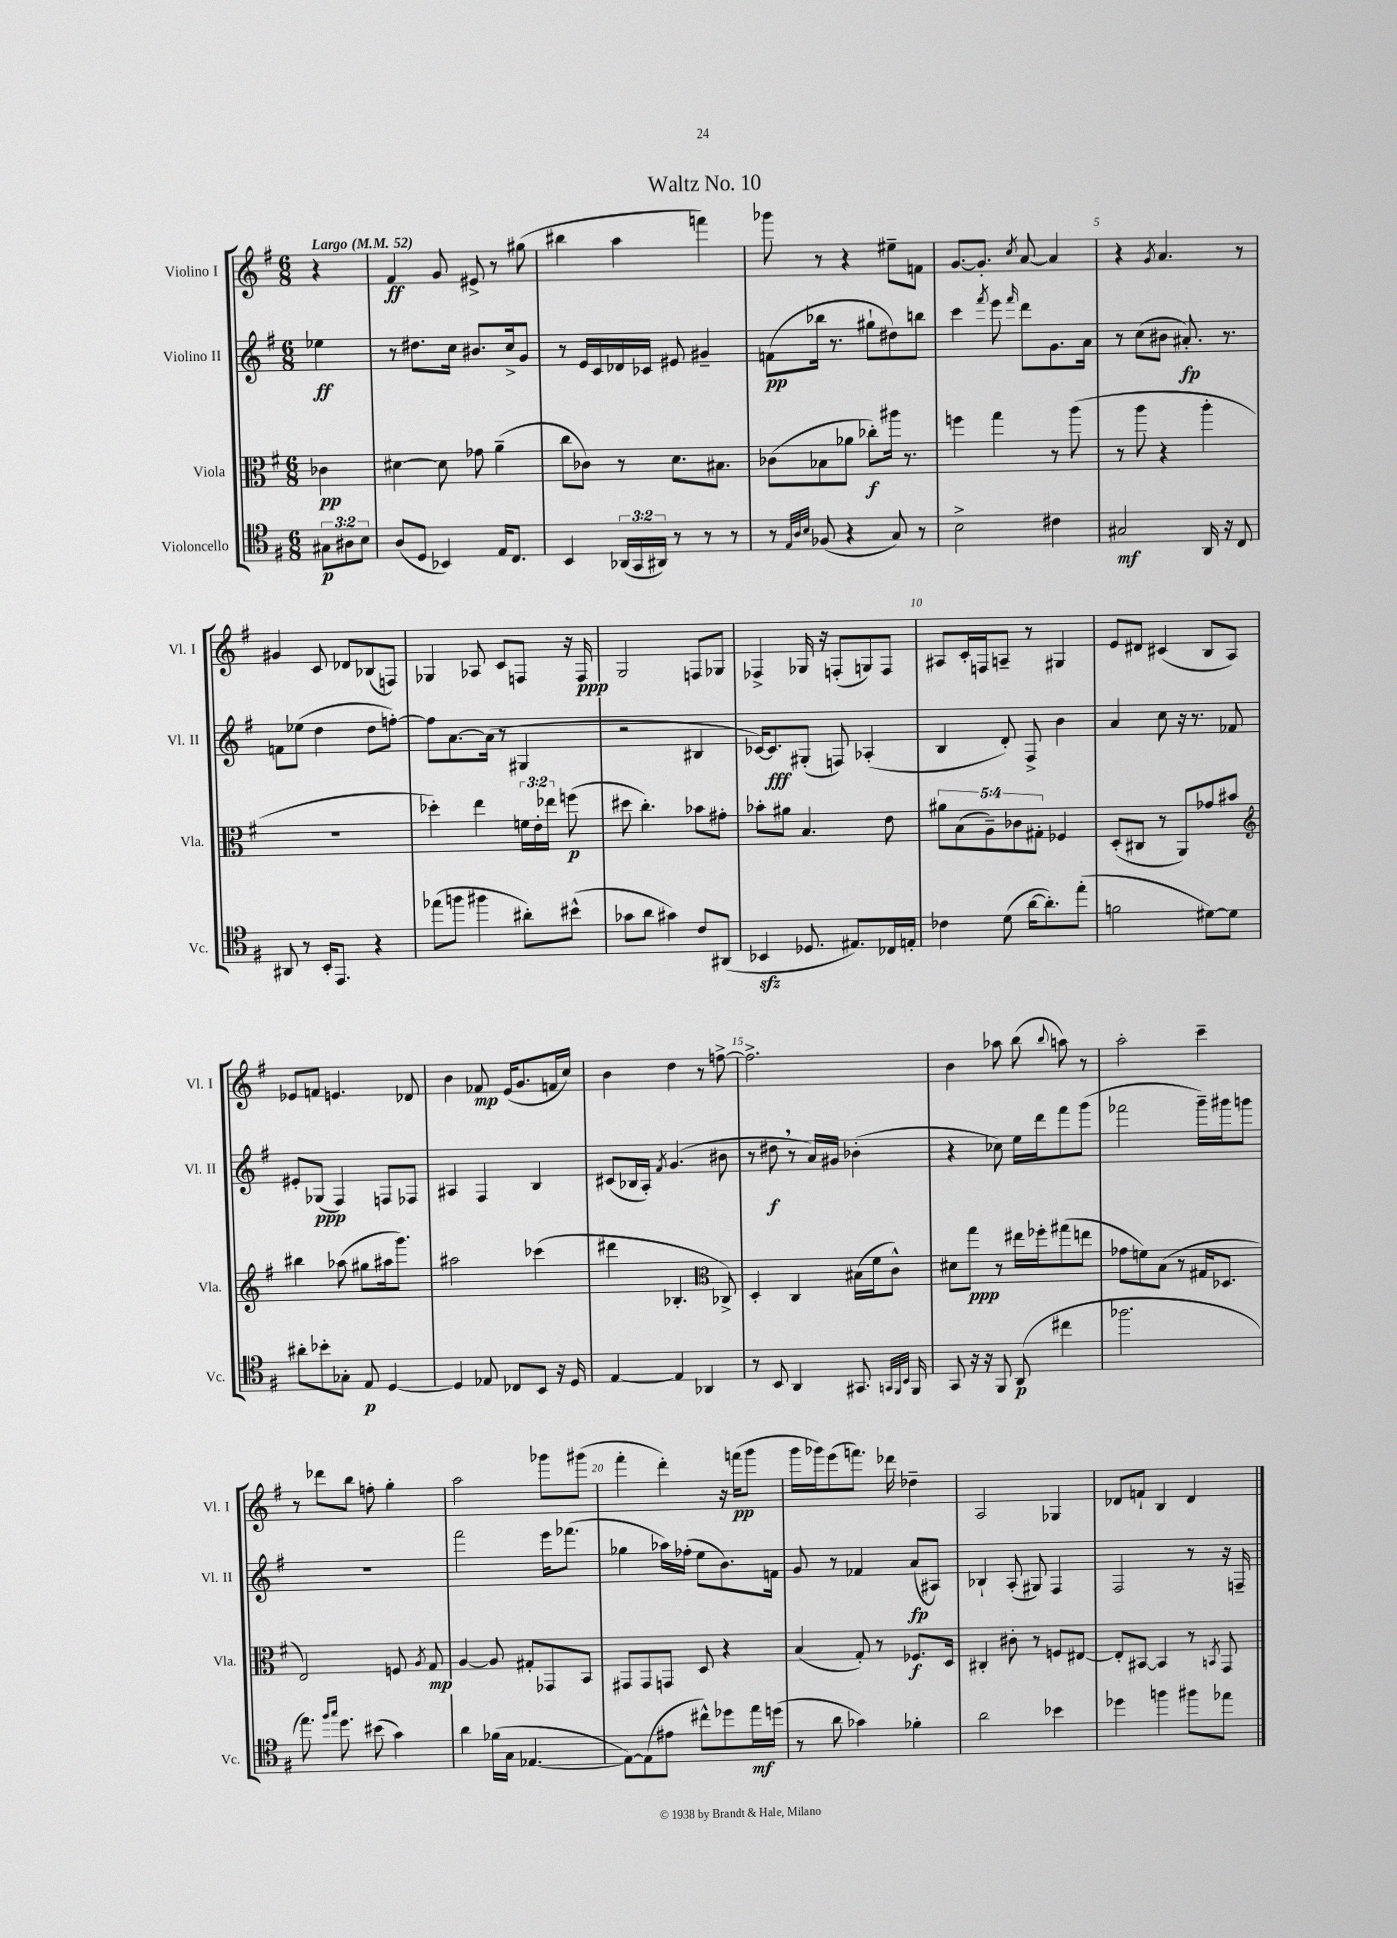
\header { title = "Waltz No. 10" }
<<
\new StaffGroup <<
\new Staff = "s0" \with { instrumentName = "Violino I" shortInstrumentName = "Vl. I" } {
    \clef treble \key g \major \numericTimeSignature \time 6/8 \partial 4 \tempo "Largo" 4 = 52
    \autoBeamOff r4 |
    fis'4\ff g'8 eis'8-> r8 gis''8( |
    bis''4 a''4 f'''4) |
    ges'''8 r8 r4 eis''8[-- f'8] |
    g'8.[~ g'8.]-. \acciaccatura { c''8 } a'8~ a'4 |
    r4 \acciaccatura { g'8 } a'4. r8 |
    gis'4 c'8 des'8[ bes8( f8]) |
    ges4 aes8 c'8[ f8] r16 f16\ppp |
    g2 f8[ ges8] |
    fes4-> ges16 r16 f8[-.( g8) f8] |
    ais8[ c'16-. f16 a8]-- r8 gis4 |
    e'8[ dis'8] cis'4( b8[ a8]) |
    ees'8[ f'8] e'4. des'8 |
    b'4 fes'8\mp e'16[( g'8. f'16 c''16]) |
    b'4 d''4 r8 f''8~-> |
    f''2.-> |
    b'4 aes''8 b''8( \appoggiatura { b''8 } a''8) r8 |
    a''2-. c'''4-- |
    r8 des'''8[ b''8] f''8-. g''4-. |
    a''2 ges'''8[ gis'''8]( |
    fis'''4-. d'''4-.) r16 f'''16[\pp( g'''8] |
    g'''16[ ges'''16) e'''8( f'''8.]) des'''16 des''4-- |
    a2 ges4 |
    des'8[ f'8]-! b4 des'4 \bar "|." |
}
\new Staff = "s1" \with { instrumentName = "Violino II" shortInstrumentName = "Vl. II" } {
    \clef treble \key g \major \numericTimeSignature \time 6/8 \partial 4
    \autoBeamOff ees''4\ff |
    r8 dis''8.[ c''16] bis'8.[ c''16-> g'8] |
    r8 e'16[ c'16 des'16 ces'16] eis'8 gis'4-- |
    f'8[\pp( bes''16] r8. gis''8[-! dis''8) b''8] |
    c'''4 \acciaccatura { fis'''8 } e'''8 \grace { fis'''16 } d'''8[ g'8. a'16] |
    r8 c''8[( bis'8] ais'8.-.\fp) r8. |
    f'8[ ees''8]( d''4 d''8[ f''8]~-.) |
    f''8[ a'8.~ a'16]( r8 gis4 |
    r2 bis4 |
    ces'16[~) ces'8.\fff gis8]-.( f8) aes4-.( |
    b4 d'8-.) fis8-> b'4 |
    a'4 c''8 r16 r8. fes'8 |
    eis'8[-. ges8]\ppp( fis4) f8[ fes8] |
    ais4 fis4 b4 |
    cis'8[( bes16 a16]-.) \acciaccatura { fis'8 } g'4.( bis'8 |
    r8 dis''8\f \breathe r8 a'16[) gis'16] bes'4-.( |
    r4 ces''8) e''16[ d'''16 fis'''8 g'''8]( |
    fes'''2 g'''16[--) gis'''16 g'''8] |
    R2. |
    fis'''2 e'''16[ fes'''8.]( |
    ges''4 aes''16[) fes''16]-.( e''8[ b'8.) f'16] |
    g'8 r8 fes'4 a'8[\fp( ais8]) |
    bes4-! a8-.( gis8) fis4 |
    fis2 r8 r16 f16-- \bar "|." |
}
\new Staff = "s2" \with { instrumentName = "Viola" shortInstrumentName = "Vla." } {
    \clef alto \key g \major \numericTimeSignature \time 6/8 \override Staff.TupletNumber.text = #tuplet-number::calc-fraction-text \partial 4
    \autoBeamOff ces'4\pp |
    dis'4~ dis'8 ges'8 a'4--( |
    c''8[ ces'8]) r8 d'8.[ bis8.] |
    ces'8[( bes8 aes'8] ces''8[-.\f) ais''16] r8. |
    f''4 g''4 r8 a''8( |
    r8 a''8 r4 a''4-. |
    R2. |
    des''4-.) e''4 \tuplet 3/2 { f'16[ e'16-. ees''16] } f''8\p( |
    dis''8 c''4.-.) bes'8[ gis'8]-. |
    bes'8[-. ais'8] b4. e'8 |
    \tuplet 5/4 { ais'8[ b8( a8--) ces'8 gis8]-. } fes4 |
    d8[-.( cis8] r8 a,8[) ges'8 bis'8] |
    \clef treble bis''4 aes''8( gis''8[ ais''16 g'''8.]) |
    ais''2 ces'''4( |
    dis'''4 bes4.-. \clef alto ces8->) |
    d4-. c4 bis16[( fis'16 c'8]-^) |
    dis'8[ g''8]\ppp r8 eis''16[ fes''16-. gis''8( e''8] |
    ges'8[ f'8) b8]( r8 gis16[ des8.] |
    e2) f8 \acciaccatura { a8 } g8\mp |
    a4~ a8 gis8[-. ges,8 b,8] |
    gis,8[ gis,8 g,8] d8 r4 |
    b4( g8-.) r8 fes8.[\f d16] |
    cis4-. cis'8-. r8 f8[ eis8]~ |
    eis8[-. bis,8]~ bis,4 r8 \acciaccatura { b,8 } g,8 \bar "|." |
}
\new Staff = "s3" \with { instrumentName = "Violoncello" shortInstrumentName = "Vc." } {
    \clef tenor \key g \major \numericTimeSignature \time 6/8 \override Staff.TupletNumber.text = #tuplet-number::calc-fraction-text \partial 4
    \autoBeamOff \tuplet 3/2 { gis8[\p ais8 b8] } |
    a8[( d8] bes,4) e16[ c8.] |
    b,4 \tuplet 3/2 { aes,16[( g,16 ais,16]) } r8 r8 r8 |
    r8 \grace { e32[ a32 b32] } fes8( r4 g8) r8 |
    b2-> cis'4 |
    gis2\mf a,16 r16 c8 |
    ais,8 r8 b,16[-. e,8.] r4 |
    ees''8[( f''8] fis''4 ais'8[-.) bis'8]-^( |
    ges'8[ a'8] gis'4) c'8[ ais,8]( |
    bes,4\sfz des8. eis8.[) ces16 e16]-. |
    ces'4 d'8( a'16[~ a'8.-.) e''8]-.( |
    f'2 dis'8[~) dis'8] |
    ais'8[-. bes'8-. ges8]-. e8\p d4~ |
    d4 ees8 ces8[ b,8] r16 d16 |
    e4~ e4 aes,4 |
    r8 b,8 a,4 gis,8. \grace { g,32[ fis,32 b,32] } fis,16 |
    g,8 r16 r16 fis,8 a,8\p( cis''4 |
    fes''2. |
    e''8.) \grace { fis''16[ g''16] } d''8. bis'8( g'4) |
    a'4 fes'16[( g16] ees4.~ |
    ees8[~) ees8( eis'8] cis''8[-^) des''8 e''16\mf d''16]( |
    r8 a'8 ges'4) fes'4-. |
    a'2 bes'4 |
    des''4 f''4 fis''8[ ees''8] \bar "|." |
}
>>
>>
\layout { \context { \Score \override BarNumber.break-visibility = ##(#f #t #t) barNumberVisibility = #(every-nth-bar-number-visible 5) } }
